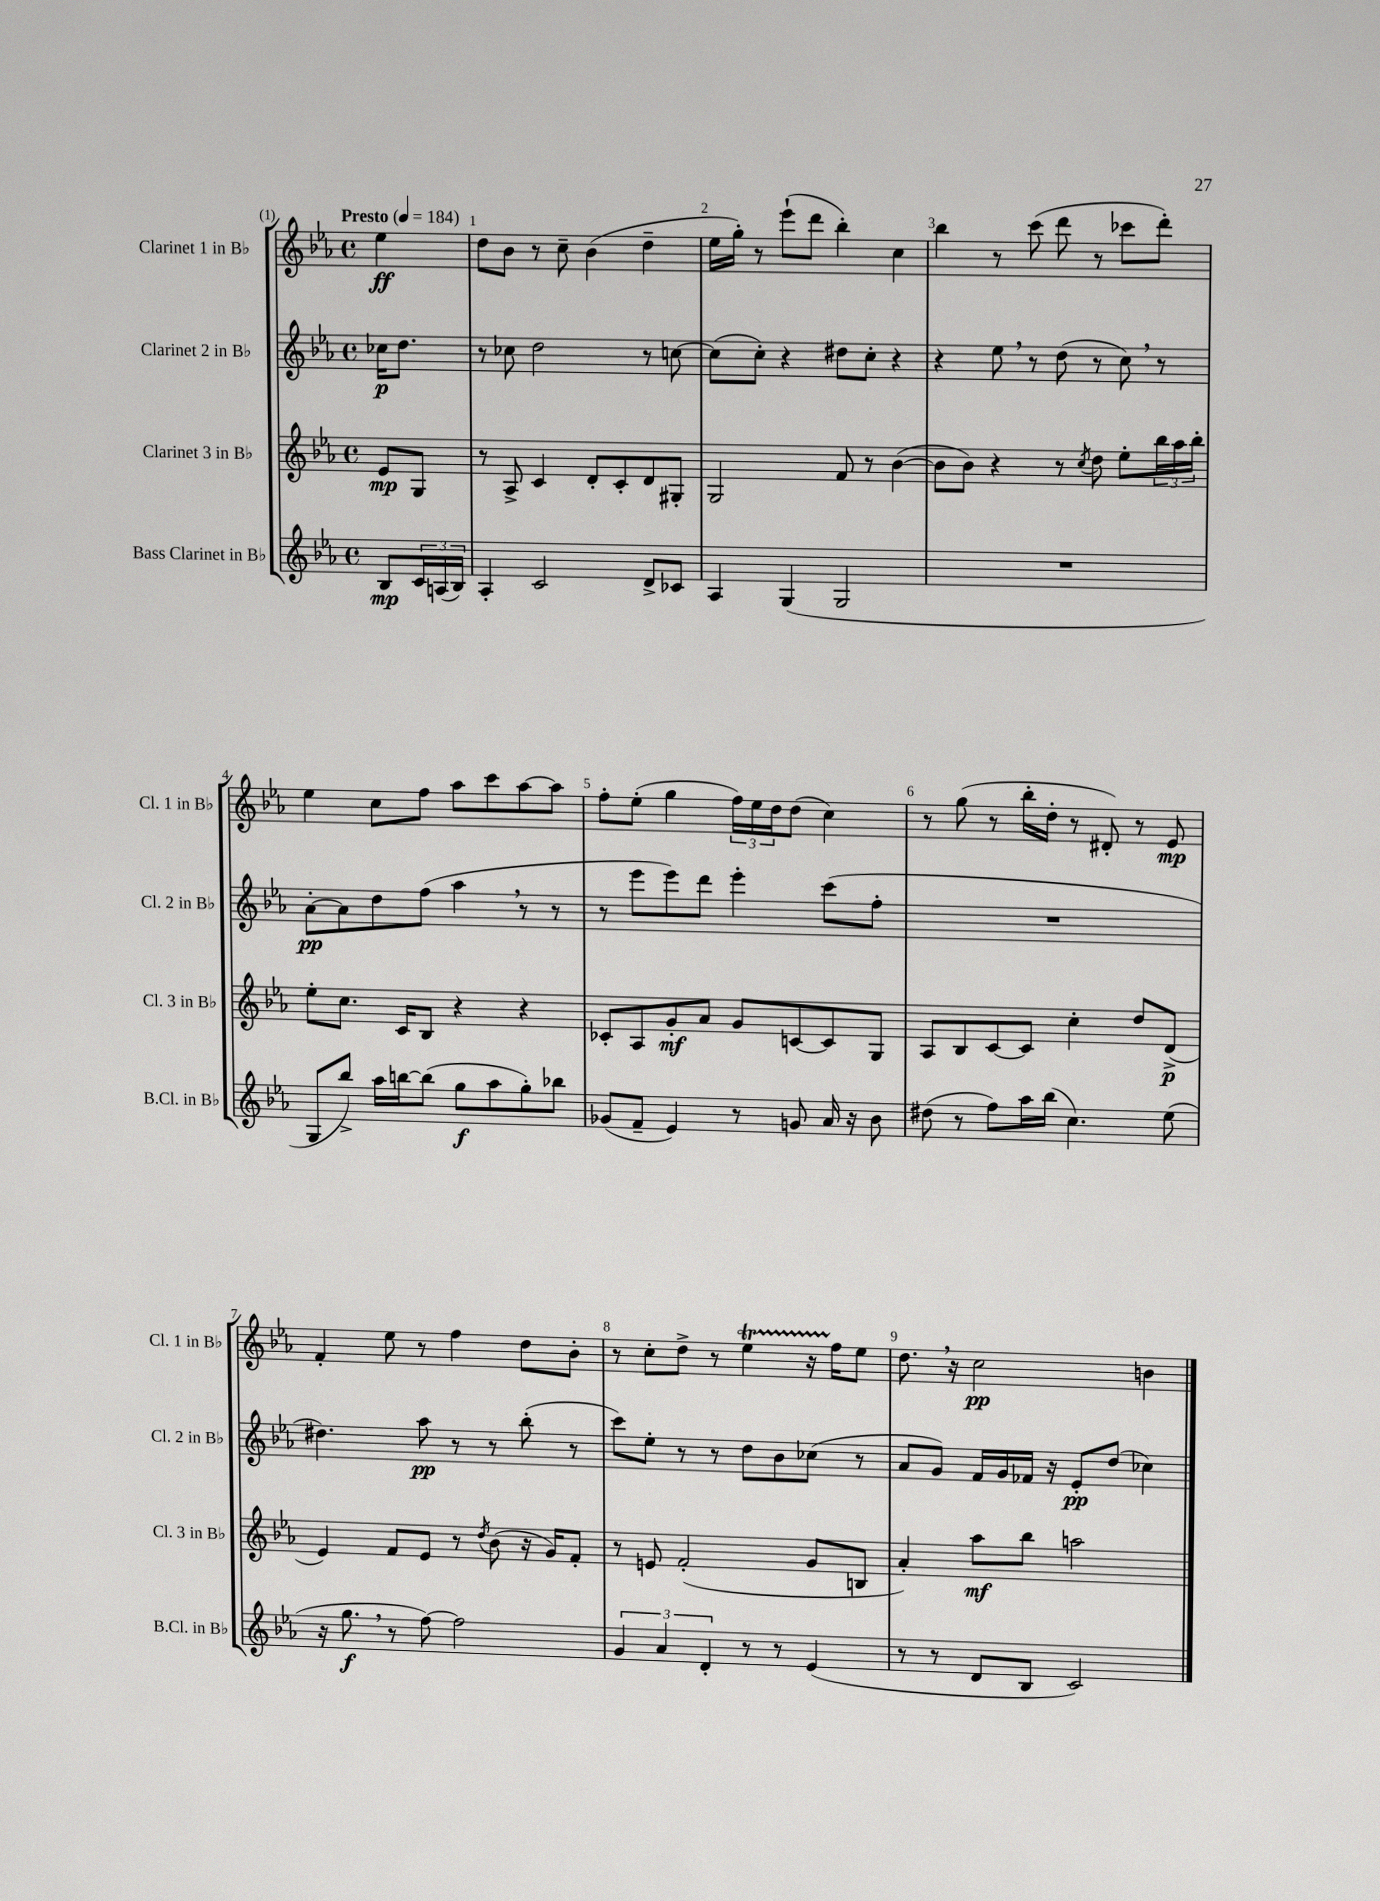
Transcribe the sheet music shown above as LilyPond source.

<<
\new StaffGroup <<
\new Staff = "s0" \with { instrumentName = "Clarinet 1 in Bb" shortInstrumentName = "Cl. 1 in Bb" } {
    \clef treble \key ees \major \defaultTimeSignature \time 4/4 \partial 4 \tempo "Presto" 4 = 184
    ees''4\ff |
    d''8 bes'8 r8 c''8-- bes'4( d''4-- |
    ees''16 g''16-.) r8 ees'''8-!( d'''8 bes''4-.) c''4 |
    bes''4 r8 c'''8( d'''8 r8 ces'''8 d'''8-.) |
    ees''4 c''8 f''8 aes''8 c'''8 aes''8~ aes''8 |
    f''8-. ees''8-.( g''4 \tuplet 3/2 { f''16) ees''16 d''16 } d''8( c''4) |
    r8 g''8( r8 bes''16-. d''16-. r8 dis'8-.) r8 ees'8\mp |
    f'4-. ees''8 r8 f''4 d''8 bes'8-. |
    r8 c''8-. d''8-> r8 ees''4\startTrillSpan r16 f''16\stopTrillSpan ees''8 |
    d''8. \breathe r16 c''2\pp b'4 \bar "|." |
}
\new Staff = "s1" \with { instrumentName = "Clarinet 2 in Bb" shortInstrumentName = "Cl. 2 in Bb" } {
    \clef treble \key ees \major \defaultTimeSignature \time 4/4 \partial 4
    ces''16\p d''8. |
    r8 ces''8 d''2 r8 c''8~ |
    c''8( c''8-.) r4 dis''8 c''8-. r4 |
    r4 ees''8 \breathe r8 d''8( r8 c''8) \breathe r8 |
    aes'8~-.\pp aes'8 d''8 f''8( aes''4 \breathe r8 r8 |
    r8 ees'''8 ees'''8) d'''8 ees'''4-. c'''8( f''8-. |
    R1 |
    dis''4.) aes''8\pp r8 r8 bes''8-.( r8 |
    c'''8) ees''8-. r8 r8 d''8 bes'8 ces''8( r8 |
    aes'8 g'8) f'16 g'16 fes'16 r16 ees'8-.\pp d''8( ces''4) \bar "|." |
}
\new Staff = "s2" \with { instrumentName = "Clarinet 3 in Bb" shortInstrumentName = "Cl. 3 in Bb" } {
    \clef treble \key ees \major \defaultTimeSignature \time 4/4 \partial 4
    ees'8\mp g8 |
    r8 aes8-> c'4 d'8-. c'8-. d'8 gis8-. |
    g2 f'8 r8 bes'4~( |
    bes'8 bes'8) r4 r8 \acciaccatura { c''8 } d''8 ees''8-. \tuplet 3/2 { bes''16 aes''16 bes''16-. } |
    ees''8-. c''8. c'16 bes8 r4 r4 |
    ces'8-. aes8 g'8-.\mf aes'8 g'8 c'8~ c'8 g8 |
    aes8 bes8 c'8~ c'8 c''4-. d''8 d'8->\p( |
    ees'4) f'8 ees'8 r8 \acciaccatura { d''8 } bes'8( r16 g'16) f'8-. |
    r8 e'8 f'2-.( g'8 b8 |
    aes'4-.) aes''8\mf bes''8 a''2 \bar "|." |
}
\new Staff = "s3" \with { instrumentName = "Bass Clarinet in Bb" shortInstrumentName = "B.Cl. in Bb" } {
    \clef treble \key ees \major \defaultTimeSignature \time 4/4 \partial 4
    bes8\mp \tuplet 3/2 { c'16 a16( bes16) } |
    aes4-. c'2 d'8-> ces'8 |
    aes4 g4( g2 |
    R1 |
    g8 bes''8->) aes''16 b''16~ b''8( g''8\f aes''8 g''8-.) bes''8 |
    ges'8( f'8-- ees'4) r8 g'8 aes'16 r16 bes'8 |
    dis''8( r8 f''8) aes''16 bes''16( c''4.) ees''8( |
    r16 g''8.\f \breathe r8 f''8~) f''2 |
    \tuplet 3/2 { g'4 aes'4 d'4-. } r8 r8 ees'4( |
    r8 r8 d'8 bes8 c'2) \bar "|." |
}
>>
>>
\layout { \context { \Score \override BarNumber.break-visibility = ##(#f #t #t) barNumberVisibility = #all-bar-numbers-visible } }
